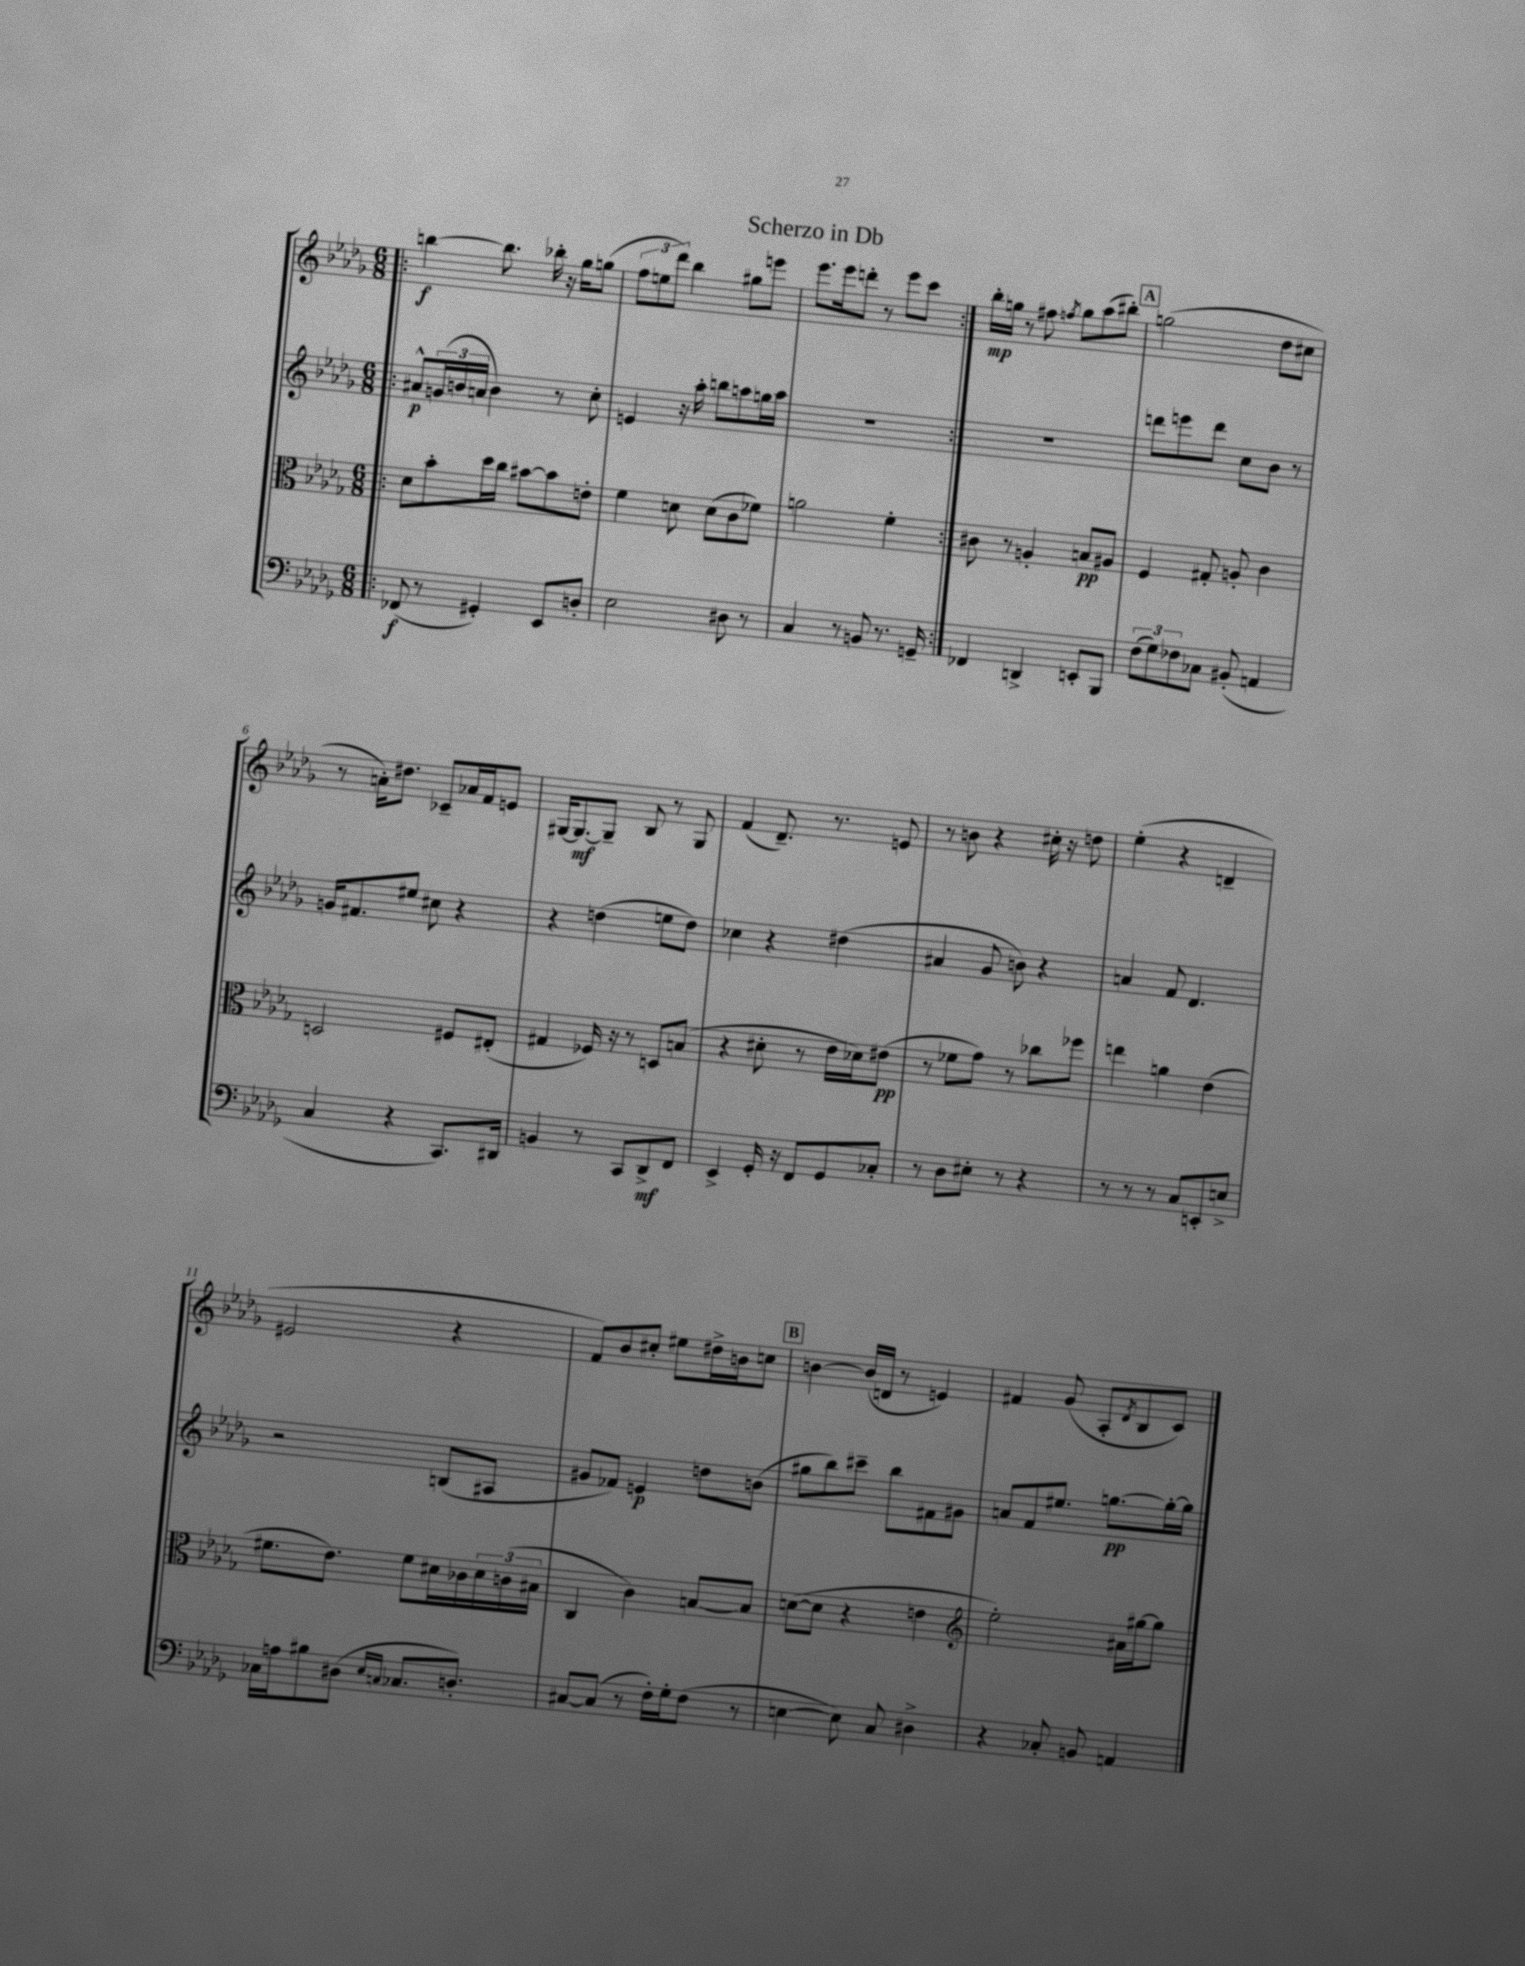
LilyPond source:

\header { title = "Scherzo in Db" }
<<
\new StaffGroup <<
\new Staff = "s0" {
    \clef treble \key des \major \numericTimeSignature \time 6/8
    \repeat volta 2 { \bar ".|:" b''4~\f b''8. bes''16-. r16 ges''16 g''8( |
    \tuplet 3/2 { f''8 e''8 des'''8) } bes''4 gis''8 e'''8 |
    ees'''8. ees'''16 d'''8-. r8 ees'''8 c'''8 | }
    bes''16-.\mp g''16 r8 fis''8 \acciaccatura { f''8 } g''8 aes''8( bis''8-.) |
    \mark \markup { \box "A" } g''2( des''8 cis''8 |
    r8 a'16-.) dis''8. ces'8-- aes'16 f'16 e'8 |
    gis16~ gis8.~\mf gis8-- bes8 r8 gis8 |
    f'4( des'8.--) r8. e'8 |
    r8 b'8 r4 cis''16-. r16 d''8 |
    ees''4-.( r4 d'4-- |
    eis'2 r4 |
    f'8) bes'8 cis''8-. eis''8 dis''16-> b'16 c''8 |
    \mark \markup { \box "B" } b'4~ b'16( d'16 r8 e'4) |
    fis'4 ges'8( aes8-. \acciaccatura { des'8 } bes8 c'8) \bar "|." |
}
\new Staff = "s1" {
    \clef treble \key des \major \numericTimeSignature \time 6/8
    \repeat volta 2 { \bar ".|:" ais'8-^\p \tuplet 3/2 { g'16( b'16 a'16 } b'4) r8 c''8-. |
    e'4 r16 aes''16-. b''8 a''8 g''16 a''16 |
    R2. | }
    R2. |
    \mark \markup { \box "A" } d'''8 e'''8 d'''8 c''8 bes'8 r8 |
    g'16 fis'8. eis''8 cis''8 r4 |
    r4 d''4( e''8 d''8) |
    ces''4 r4 dis''4( |
    ais'4 ges'8 b'8) r4 |
    a'4 f'8 des'4. |
    r2 b8( ais8 |
    gis'8 fes'8) e'4\p d''8 b'8( |
    \mark \markup { \box "B" } gis''8 bes''8) cis'''8-- bes''8 fis'8 gis'8 |
    a'8 f'8 eis''8. g''8.~\pp g''16~-. g''16 \bar "|." |
}
\new Staff = "s2" {
    \clef alto \key des \major \numericTimeSignature \time 6/8
    \repeat volta 2 { \bar ".|:" des'8 bes'8-. des''16 c''16 bis'8~ bis'8 e'8-. |
    f'4 d'8 d'8( c'8 fes'8) |
    a'2 f'4-. | }
    cis'8 r8 a4-. b8\pp ais8 |
    \mark \markup { \box "A" } f4 gis8-. a8-. c'4 |
    d2 fis8 eis8-.( |
    gis4 fes16) r16 r8 d8 b8( |
    r4 dis'8-. r8 ees'16 des'16) eis'8\pp( |
    r8 fes'8 ges'8) r8 ces''8 fes''8 |
    e''4 a'4 ees'4( |
    fis'8. ees'8.) fis'8 dis'16 ces'16 \tuplet 3/2 { dis'16 c'16( bis16 } |
    c4 c'4) b8~ b8 |
    \mark \markup { \box "B" } d'8~( d'8 r4 e'4 |
    \clef treble ees''2-.) ais'16 gis''16~ gis''8 \bar "|." |
}
\new Staff = "s3" {
    \clef bass \key des \major \numericTimeSignature \time 6/8
    \repeat volta 2 { \bar ".|:" fes,8\f( r8 gis,4-.) ees,8 d8-. |
    ees2 dis8 r8 |
    c4 r8 b,8 r8. g,16-- | }
    fes,4 d,4-> e,8-. bes,,8 |
    \mark \markup { \box "A" } \tuplet 3/2 { f8( ges8) fes8 } ces8 bis,8-.( a,4 |
    c4 r4 c,8.) dis,16 |
    b,4 r8 c,8 des,8->\mf f,8 |
    ees,4-> ges,16-. r16 f,8 ges,8 ces8-. |
    r8 des8 eis8-. r8 r4 |
    r8 r8 r8 c8 e,8-. e8-> |
    ces16 a16 bis8 dis8( \grace { ees16 c16 } ces8. d8.-.) |
    cis8~ cis8( r8 f16-.) ges16-. f8( r8 |
    \mark \markup { \box "B" } e4~ e8) c8 dis4-> |
    r4 ces8-. b,8 a,4 \bar "|." |
}
>>
>>
